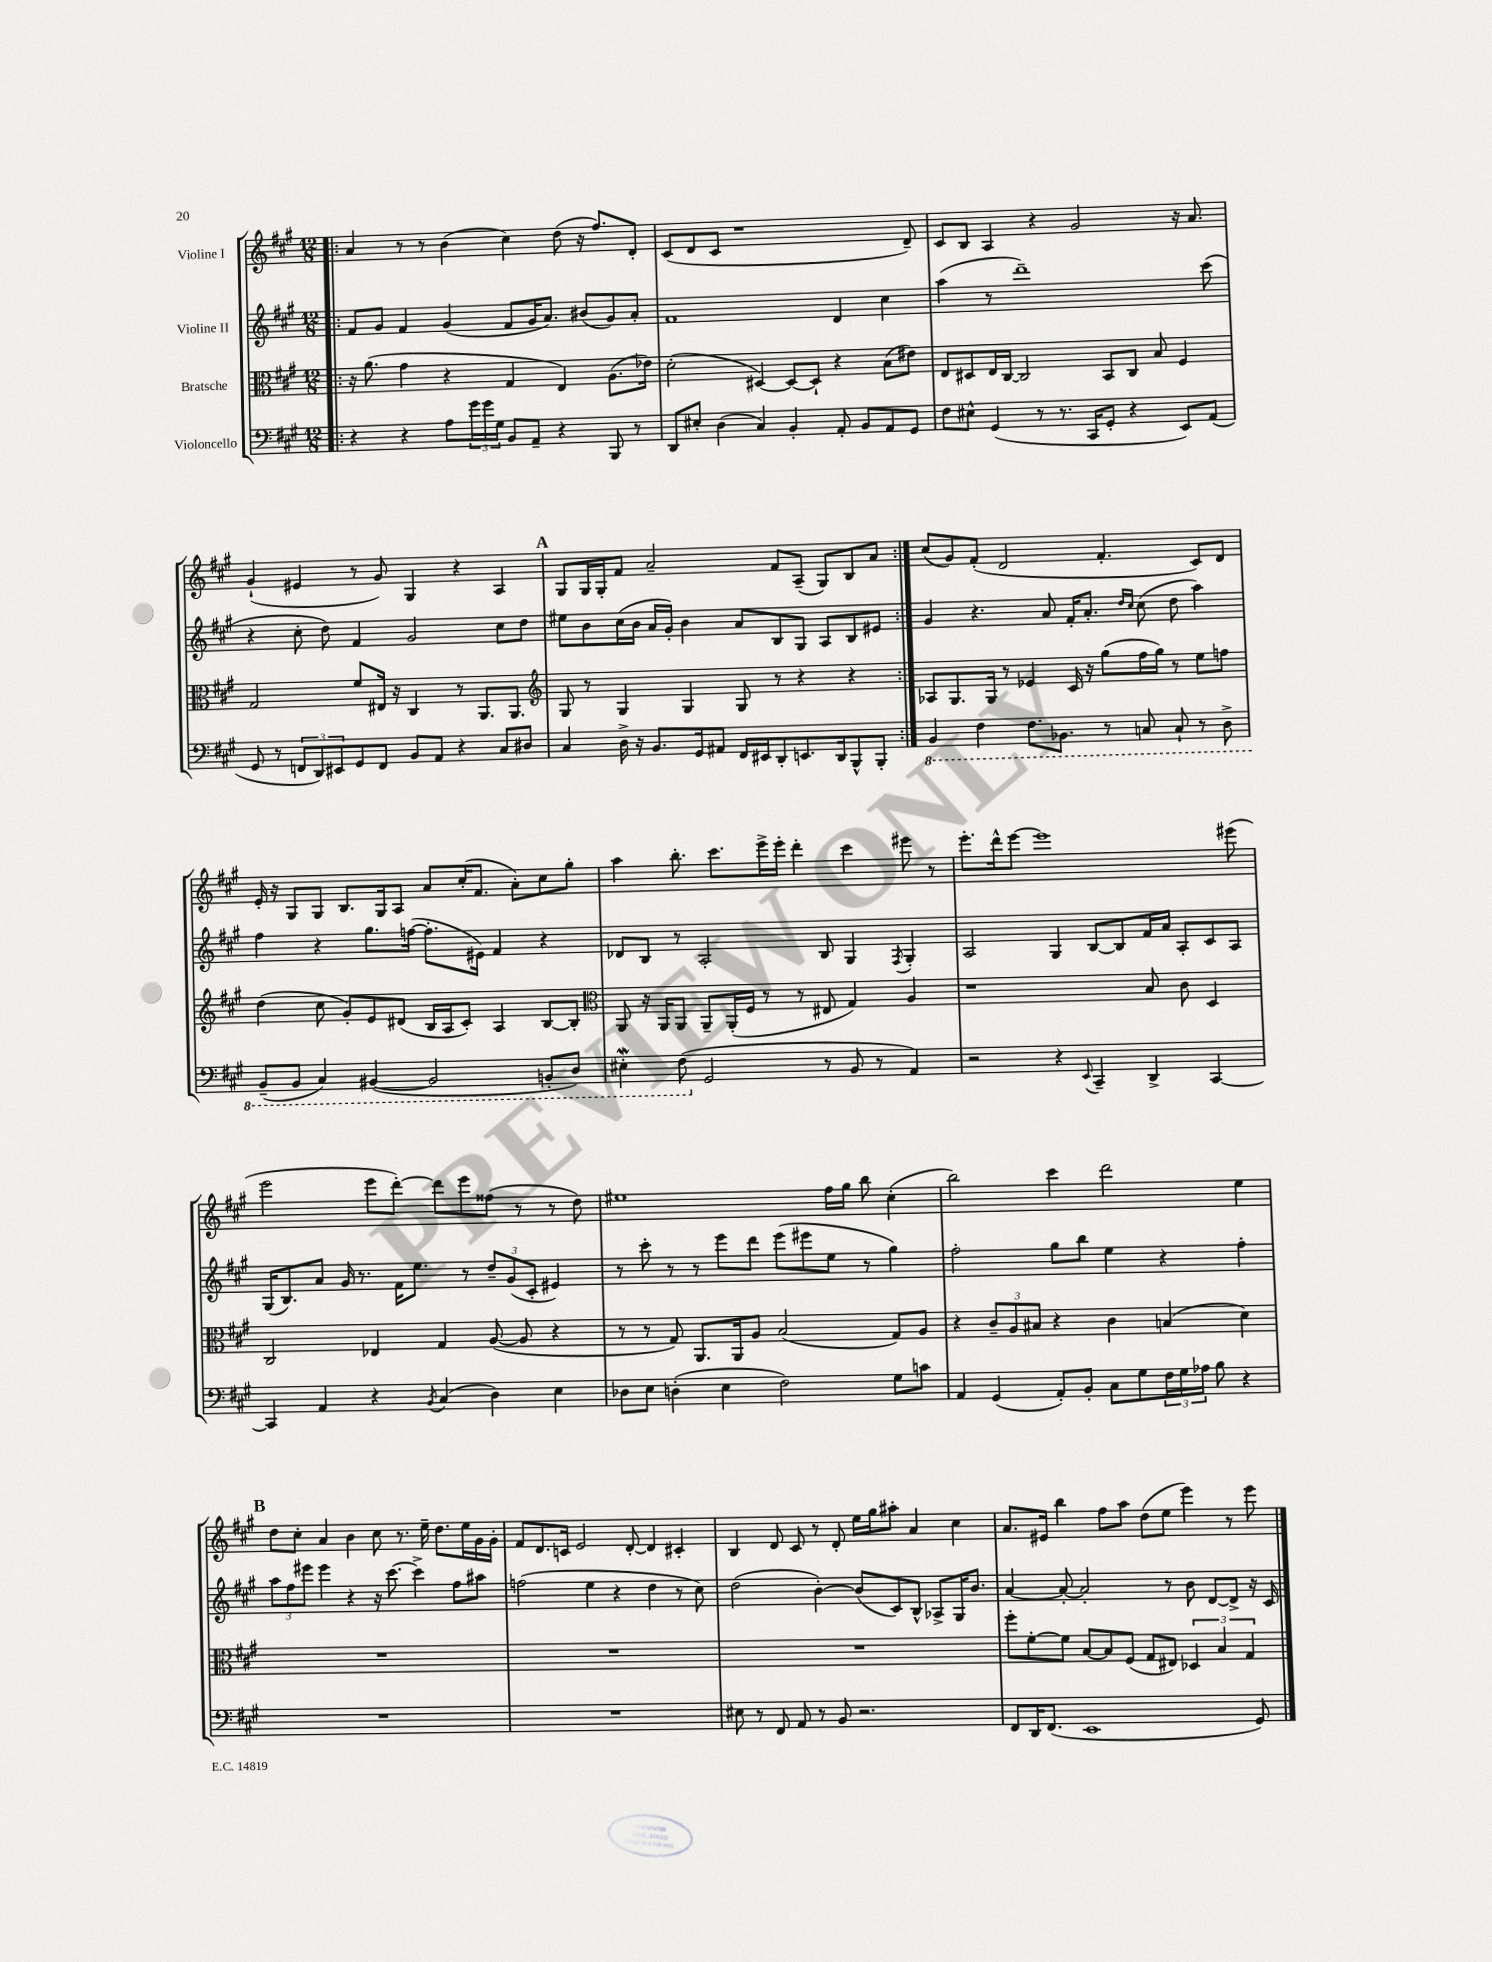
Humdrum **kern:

**kern	**kern	**kern	**kern
*staff4	*staff3	*staff2	*staff1
*clefF4	*clefC3	*clefG2	*clefG2
*k[f#c#g#]	*k[f#c#g#]	*k[f#c#g#]	*k[f#c#g#]
*M12/8	*M12/8	*M12/8	*M12/8
=!|:	=!|:	=!|:	=!|:
4r	16r	8f#/L	4a/
.	(8.a\	.	.
.	.	8g#/J	.
4r	4g#\	4f#/	8r
.	.	.	8r
8A\L	4r	(4g#/	(4b\
24g#\L	.	.	.
24g#\	.	.	.
24G#\JJ	.	.	.
8BB/L	4G#/	8f#/L	4cc#\)
8AA~/J	.	16g#/K	.
.	.	8.a/J)	.
4r	4E/)	.	(8dd\
.	.	(8b#/L	16r
.	.	.	8.ff#/L)
8BBB/	(8.A\L	8g#/)	.
8r	.	8a'/J	8d'/J
.	16e-\Jk)	.	.
=	=	=	=
8DD/L	(2d'\	1f#	(8c#/L
8E#'/J	.	.	8d/
(4D\	.	.	8c#/J
.	.	.	1r
4C#/)	[4D#/)	.	.
4BB'/	8D#/_L	.	.
.	8D#`/]J	.	.
8AA'/	4r	4d/	.
8BB/L	.	.	.
8AA/	(8B\L	4cc#\	.
8GG#/J	8e#\J)	.	8d~/)
=	=	=	=
8F#\L	8E/L	(4aa\	8c#/L
8E#^^\J	8D#/	.	8B/J
(4GG#/	16E/L	8r	4A/
.	[16C#/JJ	.	.
.	2C#/]	1ddd~)	.
8r	.	.	4r
8.r	.	.	.
.	.	.	2g#/
16CC#/LK	.	.	.
8GG#'/J	8BB/L	.	.
4r	8C#/J	.	.
.	8B/	.	.
8EE/L)	4F#/	.	16r
.	.	.	8.a/
(8AA/J	.	(8ccc#\	.
=	=	=	=
8GG#/	2G#/	4r	(4g#`/
8r	.	.	.
12FF/L	.	8cc#'\	4e#/
12DD/)	.	.	.
.	.	8dd\)	.
12EE#/	.	.	.
8GG#/	8f#/L	4f#/	8r
8FF/J	16E#/Jk	.	8g#/)
.	16r	.	.
8BB/L	4C#/	2g#/	4G#/
8AA/J	.	.	.
4r	8r	.	4r
.	8.AA/L	.	.
8C#/L	.	8cc#\L	4A/
.	8.AA/J	.	.
8D#/J	.	8dd\J	.
=	=	=	=
*	*clefG2	*	*
4C#/	8G#/	8ee#\L	8G#/L
.	8r	8b\	16G#/L
.	.	.	16G#'/J
16D^\	4G#/	(16cc#\L	8f#/J
16r	.	16b\JJ	.
8.BB/L	.	16a/LL	2a~/
.	.	16g#'/JJ)	.
.	4G#/	4b\	.
16GG#/k	.	.	.
8AA#/J	.	.	.
16FF#/LL	8G#/	8a/L	.
16EE#/J	.	.	.
8DD'/	8r	8B/	8f#/L
8.EE/	4r	8G#/J	(8A~/J
.	.	8A/L	8G#/L)
16DD/k	.	.	.
8BBB^^/	4r	8B/	8B/
8BBB'/J	.	8e#/J	8a/J
=:|!	=:|!	=:|!	=:|!
4BBB/	8A-/L	4g#/	(8cc#/L
.	8.G#/	.	8g#/)
4FF#\	.	4.r	(8f#'/J
.	16G#/Jk	.	.
.	8r	.	2d/
8.FF#\L	4e-/	.	.
.	.	8a/	.
8.BBB-\J	.	.	.
.	16c#/	16f#'/LK	.
.	16r	8.a'/J	.
8r	(8gg#\L	.	4.f#'/
.	.	16qqdd/LL	.
.	.	16qqcc#/JJ	.
8CC/	16ff#\L	(8cc#\	.
.	16gg#\JJ)	.	.
8CC`/	8r	8dd\	.
8r	8ee\L	4aa\)	8c#/L)
8DD^\	8ff\J	.	8d/J
=	=	=	=
(8BBB~/L	(4dd\	4ff#\	16e'/
.	.	.	16r
8BBB/J	.	.	8G#/L
4CC#/)	8cc#\	4r	8G#/J
.	8g#'/L)	.	8.B/L
([4BBB#/	8e/	8.gg#\L	.
.	.	.	16G#/k
.	(8d#/J	.	8A/J
.	.	([16ff\Jk	.
2BBB#/]	16B/LL	8.ff'\]L	8a/L
.	16A/J	.	.
.	8c#'/J)	.	(16cc#'/K
.	.	16e#\Jk)	8.f#/J
.	4A/	4f#/	.
.	.	.	8a'\L)
8BBB'/L	[8B/L	4r	8cc#\
8DD/J)	8B'/]J	.	8gg#'\J
=	=	=	=
*	*clefC3	*	*
4EE#'\	8AA/	8d-/L	4aa\
.	16r	8B/J	.
.	16AA/LK	.	.
(8FF#\	8AA/J	8r	8.bb'\
2GG#/	8AA~/L	2A'/	.
.	.	.	8.ccc#\L
.	(16AA'/L	.	.
.	16F#/JJ	.	.
.	8r	.	16eee^\L
.	.	.	16eee'\JJ
.	8r	.	4ddd'\
8r	8E#/	8B/	.
8BB/	4G#/)	4G#/	4ccc#\
8r	.	.	.
.	.	8qF#/	.
4AA/)	4A/	4G#'/	8eee#\
.	.	.	8r
=	=	=	=
2r	1r	2A/	8.eee'\L
.	.	.	16ddd^^\k
.	.	.	[8eee\J
.	.	.	1eee]
4r	.	4G#/	.
8qqEE/	.	.	.
4CC#~/	.	[8B/L	.
.	.	8B/]	.
4DD^/	8B/	16f#/L	.
.	.	16a/JJ	.
.	8c#\	8A'/L	.
[4CC#/	4D/	8c#/	.
.	.	8A/J	(8eee#\
=	=	=	=
4CC#/]	2C#/	(16G#/LK	2eee\
.	.	8.B/)	.
4AA/	.	8a/J	.
.	.	16g#/	.
.	.	8.r	.
4r	4E-/	.	8eee\L
.	.	16f#\LK	[8ddd'\J)
.	.	8.ee\J	.
8qBB/	.	.	.
(4C#/	4G#/	.	8ddd\]L
.	.	8r	8eee\
4D\)	([8A/	12dd~/L	(8ff##\J
.	.	(12g#/	.
.	8A/]	.	8r
.	.	12c#'/J	.
4E\	4r	4e#/)	8r
.	.	.	8dd\)
=	=	=	=
8D-\L	8r	8r	1ee#
8E\J	8r	8ccc#'\	.
(4D'\	8G#/)	8r	.
.	8.AA/L	8r	.
4E\	.	8eee\L	.
.	16AA/k	.	.
.	8A/J	8ddd\J	.
2F#\)	(2B/	(8eee\L	.
.	.	8eee#\	.
.	.	8ee\J	16ff#\LL
.	.	.	16gg#\JJ
.	.	8r	8bb\
8G#\L	8G#/L)	4gg#\)	(4cc#'\
8c\J	8A/J	.	.
=	=	=	=
4AA/	4r	2ff#'\	2bb\)
(4GG#/	12c#~/L	.	.
.	12A/	.	.
.	12B#/J	.	.
8AA'/L)	4r	8gg#\L	4ccc#\
8BB'/J	.	8bb\J	.
8C#\L	4c#\	4ee\	2ddd\
8G#\	.	.	.
24F#\L	(4B/	4r	.
24G#\	.	.	.
24A-\JJ	.	.	.
8B\	.	.	.
4r	4d\)	4ff#'\	4ee\
=	=	=	=
1.r	1.r	12aa\L	8dd\L
.	.	12ff#\	.
.	.	.	8cc#'\J
.	.	12eee#\J	.
.	.	4eee#\	4a/
.	.	4r	4b\
.	.	16r	8cc#\
.	.	[8.ccc#\	.
.	.	.	8.r
.	.	4ccc#^\]	.
.	.	.	16ee~\
.	.	.	8.dd\L
.	.	8ff#\L	.
.	.	.	16ee\L
.	.	8aa#\J	16g#\
.	.	.	16g#'\JJ
=	=	=	=
1.r	1.r	(2ff\	8f#/L
.	.	.	8.d/
.	.	.	16c/Jk
.	.	.	2e/
.	.	4ee\	.
.	.	4r	.
.	.	.	[8d'/
.	.	4dd\	4d/]
.	.	8r	4c#'/
.	.	8cc#\)	.
=	=	=	=
8E#\	1.r	(2dd\	4B/
8r	.	.	.
8FF#/	.	.	8d/
8AA/	.	.	8c#/
8r	.	[4b'\)	8r
8BB/	.	.	8d'/
2.r	.	(8b/]L	16ee\LL
.	.	.	16gg#\J
.	.	8c#/)	8aa#'\J
.	.	8B^^/J	4a/
.	.	8A-^/L	.
.	.	16G#/K	4cc#\
.	.	8.b/J	.
=	=	=	=
8FF#/L	8ff#'\L	[4a/	8.a/L
16DD/K	[8f#'\	.	.
(8.FF#/J	.	.	16e#/Jk
.	8f#\]J	8a'/_	4bb\
1EE	[8B/L	2a'/]	.
.	8B/]	.	8ff#\L
.	(8F#/J	.	8aa\J
.	8G#/L	.	(8dd\L
.	8E#/J)	8r	8ee\J
.	6D-/	8b\	4eee\)
.	.	[8d/L	.
.	6B/	.	.
.	.	8d^/]J	8r
.	6G#/	.	.
8GG#/)	.	16r	8eee\
.	.	16c#/	.
==	==	==	==
*-	*-	*-	*-
